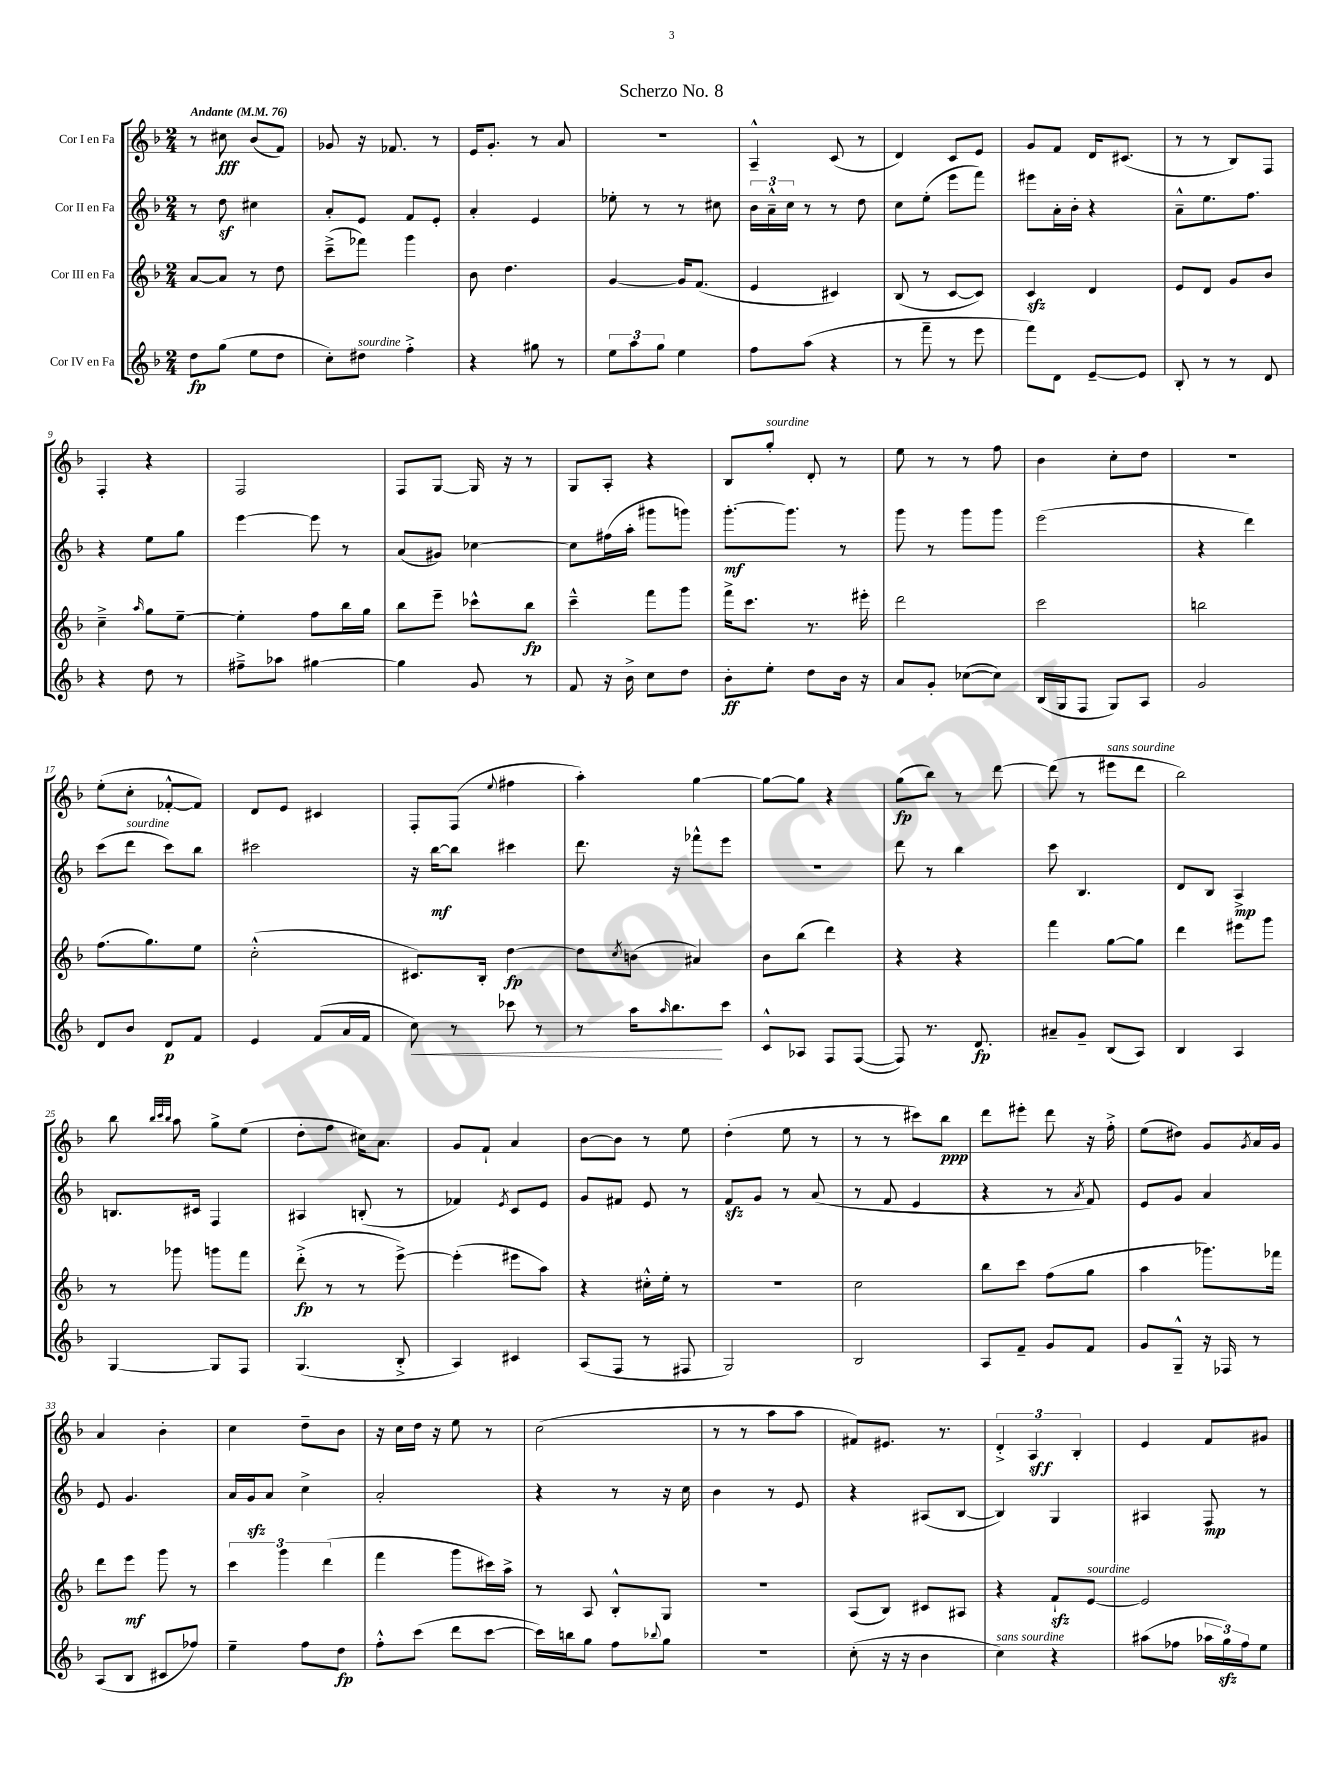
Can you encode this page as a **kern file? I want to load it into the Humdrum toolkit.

**kern	**dynam	**kern	**dynam	**kern	**dynam	**kern	**dynam
*part4	*part4	*part3	*part3	*part2	*part2	*part1	*part1
*staff4	*staff4	*staff3	*staff3	*staff2	*staff2	*staff1	*staff1
*I"Cor IV en Fa	*	*I"Cor III en Fa	*	*I"Cor II en Fa	*	*I"Cor I en Fa	*
*clefG2	*	*clefG2	*	*clefG2	*	*clefG2	*
*k[b-]	*	*k[b-]	*	*k[b-]	*	*k[b-]	*
*M2/4	*	*M2/4	*	*M2/4	*	*M2/4	*
*MM76	*	*MM76	*	*MM76	*	*MM76	*
=1	=1	=1	=1	=1	=1	=1	=1
!	!	!	!	!	!	!LO:TX:a:B:t=Andante	!
8dd\L	fp	[8a/L	.	8r	.	8r	.
(8gg\J	.	8a/J]	.	8ddz\	.	8cc#X\	fff
8ee\L	.	8r	.	4cc#X\	.	(8b-/L	.
8dd\J	.	8dd\	.	.	.	8f/J)	.
=2	=2	=2	=2	=2	=2	=2	=2
8cc'\L)	.	(8ccc~^\L	.	8a'/L	.	8g-X/	.
!LO:TX:a:i:t=sourdine	!	!	!	!	!	!	!
8dd#X\J	.	8fff-X\J)	.	8e/J	.	16r	.
.	.	.	.	.	.	8.f-X/	.
4ff'^\	.	4ggg\	.	8f/L	.	.	.
.	.	.	.	8e'/J	.	8r	.
=3	=3	=3	=3	=3	=3	=3	=3
4r	.	8b-\	.	4a'/	.	16e/KL	.
.	.	.	.	.	.	8.g'/J	.
.	.	4.dd\	.	.	.	.	.
8gg#X\	.	.	.	4e/	.	8r	.
8r	.	.	.	.	.	8a/	.
=4	=4	=4	=4	=4	=4	=4	=4
12ee\L	.	[4g/	.	8ee-X'\	.	2r	.
12aa\	.	.	.	.	.	.	.
.	.	.	.	8r	.	.	.
12gg\J	.	.	.	.	.	.	.
4ee\	.	16g/KL]	.	8r	.	.	.
.	.	(8.f/J	.	.	.	.	.
.	.	.	.	8cc#X\	.	.	.
=5	=5	=5	=5	=5	=5	=5	=5
8ff\L	.	4e/	.	24b-\LL	.	4A~^^/	.
.	.	.	.	24a~^^\	.	.	.
.	.	.	.	24cc\JJ	.	.	.
(8aa\J	.	.	.	8r	.	.	.
4r	.	4c#X/)	.	8r	.	(8c/	.
.	.	.	.	8dd\	.	8r	.
=6	=6	=6	=6	=6	=6	=6	=6
8r	.	(8B-/	.	8cc\L	.	4d/)	.
8fff~\	.	8r	.	(8ee'\J	.	.	.
8r	.	[8c/L	.	8eee\L	.	8c/L	.
8eee\	.	8c/J])	.	8fff\J)	.	8e/J	.
=7	=7	=7	=7	=7	=7	=7	=7
8fff\L)	.	4czz/	.	8eee#X\L	.	8g/L	.
8d\J	.	.	.	16a'\L	.	8f/J	.
.	.	.	.	16b-'\JJ	.	.	.
[8e~/L	.	4d/	.	4r	.	16d/KL	.
.	.	.	.	.	.	(8.c#X/J	.
8e/J]	.	.	.	.	.	.	.
=8	=8	=8	=8	=8	=8	=8	=8
8B-'/	.	8e/L	.	8a~^^\L	.	8r	.
8r	.	8d/J	.	8.ee\	.	8r	.
8r	.	8g/L	.	.	.	8B-/L)	.
.	.	.	.	8.ff\J	.	.	.
8d/	.	8b-/J	.	.	.	8F/J	.
!!LO:LB:g=z
=9	=9	=9	=9	=9	=9	=9	=9
4r	.	4cc~^\	.	4r	.	4F'/	.
.	.	16qqaa/	.	.	.	.	.
8dd\	.	8gg\L	.	8ee\L	.	4r	.
8r	.	[8ee~\J	.	8gg\J	.	.	.
=10	=10	=10	=10	=10	=10	=10	=10
8ff#X~^\L	.	4ee'\]	.	[4eee\	.	2F/	.
8aa-X\J	.	.	.	.	.	.	.
[4gg#X\	.	8ff\L	.	8eee\]	.	.	.
.	.	16bb-\L	.	8r	.	.	.
.	.	16gg\JJ	.	.	.	.	.
=11	=11	=11	=11	=11	=11	=11	=11
4gg#\]	.	8bb-\L	.	(8a/L	.	8F/L	.
.	.	8eee~\J	.	8g#X/J)	.	[8G/J	.
8g/	.	8ccc-X^^\L	.	[4cc-X\	.	16G/]	.
.	.	.	.	.	.	16r	.
8r	.	8bb-\J	fp	.	.	8r	.
=12	=12	=12	=12	=12	=12	=12	=12
8f/	.	4ccc~^^\	.	8cc-\L]	.	8G/L	.
16r	.	.	.	(16ff#X\L	.	8A'/J	.
16b-^\	.	.	.	16aa'\JJ	.	.	.
8cc\L	.	8fff\L	.	8ggg#X\L	.	4r	.
8dd\J	.	8ggg\J	.	8gggn\J)	.	.	.
=13	=13	=13	=13	=13	=13	=13	=13
8b-'\L	ff	16fff^\KL	.	[8.ggg'\L	mf	8B-/L	.
.	.	8.ccc\J	.	.	.	.	.
!	!	!	!	!	!	!LO:TX:a:i:t=sourdine	!
8ee'\J	.	.	.	.	.	8gg'/J	.
.	.	.	.	8.ggg\J]	.	.	.
8dd\L	.	8.r	.	.	.	8d'/	.
16b-\Jk	.	.	.	8r	.	8r	.
16r	.	16eee#X'\	.	.	.	.	.
=14	=14	=14	=14	=14	=14	=14	=14
8a/L	.	2ddd\	.	8ggg\	.	8ee\	.
8g'/J	.	.	.	8r	.	8r	.
([8cc-X\L	.	.	.	8ggg\L	.	8r	.
8cc-\J])	.	.	.	8ggg\J	.	8ff\	.
=15	=15	=15	=15	=15	=15	=15	=15
(16B-/LL	.	2ccc\	.	(2eee\	.	4b-\	.
16G/J	.	.	.	.	.	.	.
8F/J	.	.	.	.	.	.	.
8G/L)	.	.	.	.	.	8cc'\L	.
8A/J	.	.	.	.	.	8dd\J	.
=16	=16	=16	=16	=16	=16	=16	=16
2g/	.	2bbn\	.	4r	.	2r	.
.	.	.	.	4ddd\)	.	.	.
!!LO:LB:g=z
=17	=17	=17	=17	=17	=17	=17	=17
8d/L	.	(8.ff\L	.	(8ccc\L	.	(8ee'\L	.
!	!	!	!	!LO:TX:a:i:t=sourdine	!	!	!
8b-/J	.	.	.	8ddd\J	.	8cc'\J	.
.	.	8.gg\)	.	.	.	.	.
8d/L	p	.	.	8ccc\L)	.	[8f-X'^^/L	.
8f/J	.	8ee\J	.	8bb-\J	.	8f-/J])	.
=18	=18	=18	=18	=18	=18	=18	=18
4e/	.	(2cc'^^\	.	2ccc#X\	.	8d/L	.
.	.	.	.	.	.	8e/J	.
(8f/L	.	.	.	.	.	4c#X/	.
16a/L	.	.	.	.	.	.	.
16f/JJ	.	.	.	.	.	.	.
=19	=19	=19	=19	=19	=19	=19	=19
!	!LO:HP:b	!	!	!	!	!	!
8cc\)	<	8.c#X/L)	.	16r	.	8F'/L	.
.	.	.	.	[16bb-\KL	mf	.	.
8r	.	.	.	8bb-\J]	.	(8F/J	.
.	.	16B-'/Jk	.	.	.	.	.
.	.	.	.	.	.	8qqee/	.
8ccc-X\	.	[4dd\	fp	4ccc#X\	.	4ff#X\	.
8r	.	.	.	.	.	.	.
=20	=20	=20	=20	=20	=20	=20	=20
8r	.	8dd\L]	.	8.ddd\	.	4aa'\)	.
.	.	8qcc/	.	.	.	.	.
16aa\KL	.	(8bn\J	.	.	.	.	.
16qqaa/	.	.	.	.	.	.	.
8.bb-\	.	.	.	16r	.	.	.
.	.	4a#X/)	.	8fff-X^^\L	.	[4gg\	.
8ccc\J	[	.	.	8eee\J	.	.	.
=21	=21	=21	=21	=21	=21	=21	=21
8c^^/L	.	8b-\L	.	2r	.	8gg\L_	.
8A-X/J	.	(8bb-\J	.	.	.	8gg\J]	.
8F/L	.	4ddd\)	.	.	.	4r	.
([8F/J	.	.	.	.	.	.	.
=22	=22	=22	=22	=22	=22	=22	=22
8F/])	.	4r	.	8ddd\	.	(8gg\L	fp
8.r	.	.	.	8r	.	8bb-\J)	.
.	.	4r	.	4bb-\	.	8r	.
8.d/	fp	.	.	.	.	.	.
.	.	.	.	.	.	[8ddd\	.
=23	=23	=23	=23	=23	=23	=23	=23
8a#X~/L	.	4fff\	.	8ccc\	.	(8ddd\]	.
8g~/J	.	.	.	4.B-/	.	8r	.
!	!	!	!	!	!	!LO:TX:a:i:t=sans sourdine	!
(8B-/L	.	[8gg\L	.	.	.	8eee#X\L	.
8A/J)	.	8gg\J]	.	.	.	8ddd\J	.
=24	=24	=24	=24	=24	=24	=24	=24
4B-/	.	4ddd\	.	8d/L	.	2bb-\)	.
.	.	.	.	8B-/J	.	.	.
4A/	.	8eee#X\L	.	4A^/	mp	.	.
.	.	8ggg\J	.	.	.	.	.
!!LO:LB:g=z
=25	=25	=25	=25	=25	=25	=25	=25
[4G/	.	8r	.	8.Bn/L	.	8bb-\	.
.	.	.	.	.	.	32qqbb-/LLL	.
.	.	.	.	.	.	32qqccc/	.
.	.	.	.	.	.	32qqbb-/JJJ	.
.	.	8ggg-X\	.	.	.	8aa\	.
.	.	.	.	16c#X/Jk	.	.	.
8G/L]	.	8gggn\L	.	4F/	.	8gg^\L	.
8F/J	.	8fff\J	.	.	.	(8ee\J	.
=26	=26	=26	=26	=26	=26	=26	=26
(4.G/	.	(8ddd'^\	fp	4A#X/	.	8dd'\L	.
.	.	8r	.	.	.	8ff\J	.
.	.	8r	.	(8Bn'/	.	16cc#X\KL)	.
.	.	.	.	.	.	8.a\J	.
8B-'^/	.	[8eee^\)	.	8r	.	.	.
=27	=27	=27	=27	=27	=27	=27	=27
4A/)	.	(4eee'\]	.	4f-X/)	.	8g/L	.
.	.	.	.	.	.	8f`/J	.
.	.	.	.	8qe/	.	.	.
4c#X/	.	8eee#X\L	.	8c/L	.	4a/	.
.	.	8aa\J)	.	8e/J	.	.	.
=28	=28	=28	=28	=28	=28	=28	=28
(8A/L	.	4r	.	8g/L	.	[8b-\L	.
8F/J	.	.	.	8f#X/J	.	8b-\J]	.
8r	.	16cc#X'^^\LL	.	8e/	.	8r	.
.	.	16ee'\JJ	.	.	.	.	.
8F#X/	.	8r	.	8r	.	8ee\	.
=29	=29	=29	=29	=29	=29	=29	=29
2G/)	.	2r	.	8fzz/L	.	(4dd'\	.
.	.	.	.	8g/J	.	.	.
.	.	.	.	8r	.	8ee\	.
.	.	.	.	(8a/	.	8r	.
=30	=30	=30	=30	=30	=30	=30	=30
2B-/	.	2cc\	.	8r	.	8r	.
.	.	.	.	8f/	.	8r	.
.	.	.	.	4e/	.	8ccc#X\L)	.
.	.	.	.	.	.	8bb-\J	ppp
=31	=31	=31	=31	=31	=31	=31	=31
8A/L	.	8bb-\L	.	4r	.	8ddd\L	.
8f~/J	.	8ccc\J	.	.	.	8eee#X'\J	.
8g/L	.	(8ff\L	.	8r	.	8ddd\	.
.	.	.	.	8qa/	.	.	.
8f/J	.	8gg\J	.	8f/)	.	16r	.
.	.	.	.	.	.	16ff'^\	.
=32	=32	=32	=32	=32	=32	=32	=32
8g/L	.	4aa\	.	8e/L	.	(8ee\L	.
8G~^^/J	.	.	.	8g/J	.	8dd#X\J)	.
16r	.	8.ggg-X\L)	.	4a/	.	8g/L	.
16F-X/	.	.	.	.	.	.	.
.	.	.	.	.	.	8qg/	.
8r	.	.	.	.	.	16a/L	.
.	.	16fff-X\Jk	.	.	.	16g/JJ	.
!!LO:LB:g=z
=33	=33	=33	=33	=33	=33	=33	=33
(8A/L	.	8ddd\L	.	8e/	.	4a/	.
8B-/J	.	8eee\J	mf	4.g/	.	.	.
8c#X/L	.	8ggg\	.	.	.	4b-'\	.
8ff-X/J)	.	8r	.	.	.	.	.
=34	=34	=34	=34	=34	=34	=34	=34
4ee~\	.	6ccc\	.	16a/LL	.	4cc\	.
.	.	.	.	16gzz/J	.	.	.
.	.	.	.	8a/J	.	.	.
.	.	6ggg\	.	.	.	.	.
8ff\L	.	.	.	4cc^\	.	8dd~\L	.
.	.	(6ddd\	.	.	.	.	.
8dd\J	fp	.	.	.	.	8b-\J	.
=35	=35	=35	=35	=35	=35	=35	=35
8ff'^^\L	.	4fff\	.	2a'/	.	16r	.
.	.	.	.	.	.	16cc\LL	.
(8ccc\J	.	.	.	.	.	16dd\JJ	.
.	.	.	.	.	.	16r	.
8ddd\L	.	8ggg\L	.	.	.	8ee\	.
[8ccc\J	.	16ccc#X\L)	.	.	.	8r	.
.	.	16aa^\JJ	.	.	.	.	.
=36	=36	=36	=36	=36	=36	=36	=36
16ccc\LL])	.	8r	.	4r	.	(2cc\	.
16bbn\J	.	.	.	.	.	.	.
8gg\J	.	8A/	.	.	.	.	.
8ff\L	.	8B-'^^/L	.	8r	.	.	.
8qqbb-X/	.	.	.	.	.	.	.
8gg\J	.	8G/J	.	16r	.	.	.
.	.	.	.	16cc\	.	.	.
=37	=37	=37	=37	=37	=37	=37	=37
2r	.	2r	.	4b-\	.	8r	.
.	.	.	.	.	.	8r	.
.	.	.	.	8r	.	8aa\L	.
.	.	.	.	8e/	.	8aa\J	.
=38	=38	=38	=38	=38	=38	=38	=38
(8cc'\	.	(8A/L	.	4r	.	8f#X/L)	.
16r	.	8B-/J)	.	.	.	8.e#X/J	.
16r	.	.	.	.	.	.	.
4b-\	.	8c#X/L	.	(8A#X/L	.	.	.
.	.	.	.	.	.	8.r	.
.	.	8A#X/J	.	[8B-/J	.	.	.
=39	=39	=39	=39	=39	=39	=39	=39
!LO:TX:a:i:t=sans sourdine	!	!	!	!	!	!	!
4cc\)	.	4r	.	4B-/])	.	6d'^/	.
.	.	.	.	.	.	6A/	sff
4r	.	8fzz`/L	.	4G/	.	.	.
.	.	.	.	.	.	6B-'/	.
!	!	!LO:TX:a:i:t=sourdine	!	!	!	!	!
.	.	[8e/J	.	.	.	.	.
=40	=40	=40	=40	=40	=40	=40	=40
(8aa#X\L	.	2e/]	.	4A#X/	.	4e/	.
8ff-X\J	.	.	.	.	.	.	.
24aa-X\LL	.	.	.	8F/	mp	8f/L	.
24ggzz\)	.	.	.	.	.	.	.
24ff-\J	.	.	.	.	.	.	.
8ee\J	.	.	.	8r	.	8g#X/J	.
==	==	==	==	==	==	==	==
*-	*-	*-	*-	*-	*-	*-	*-
